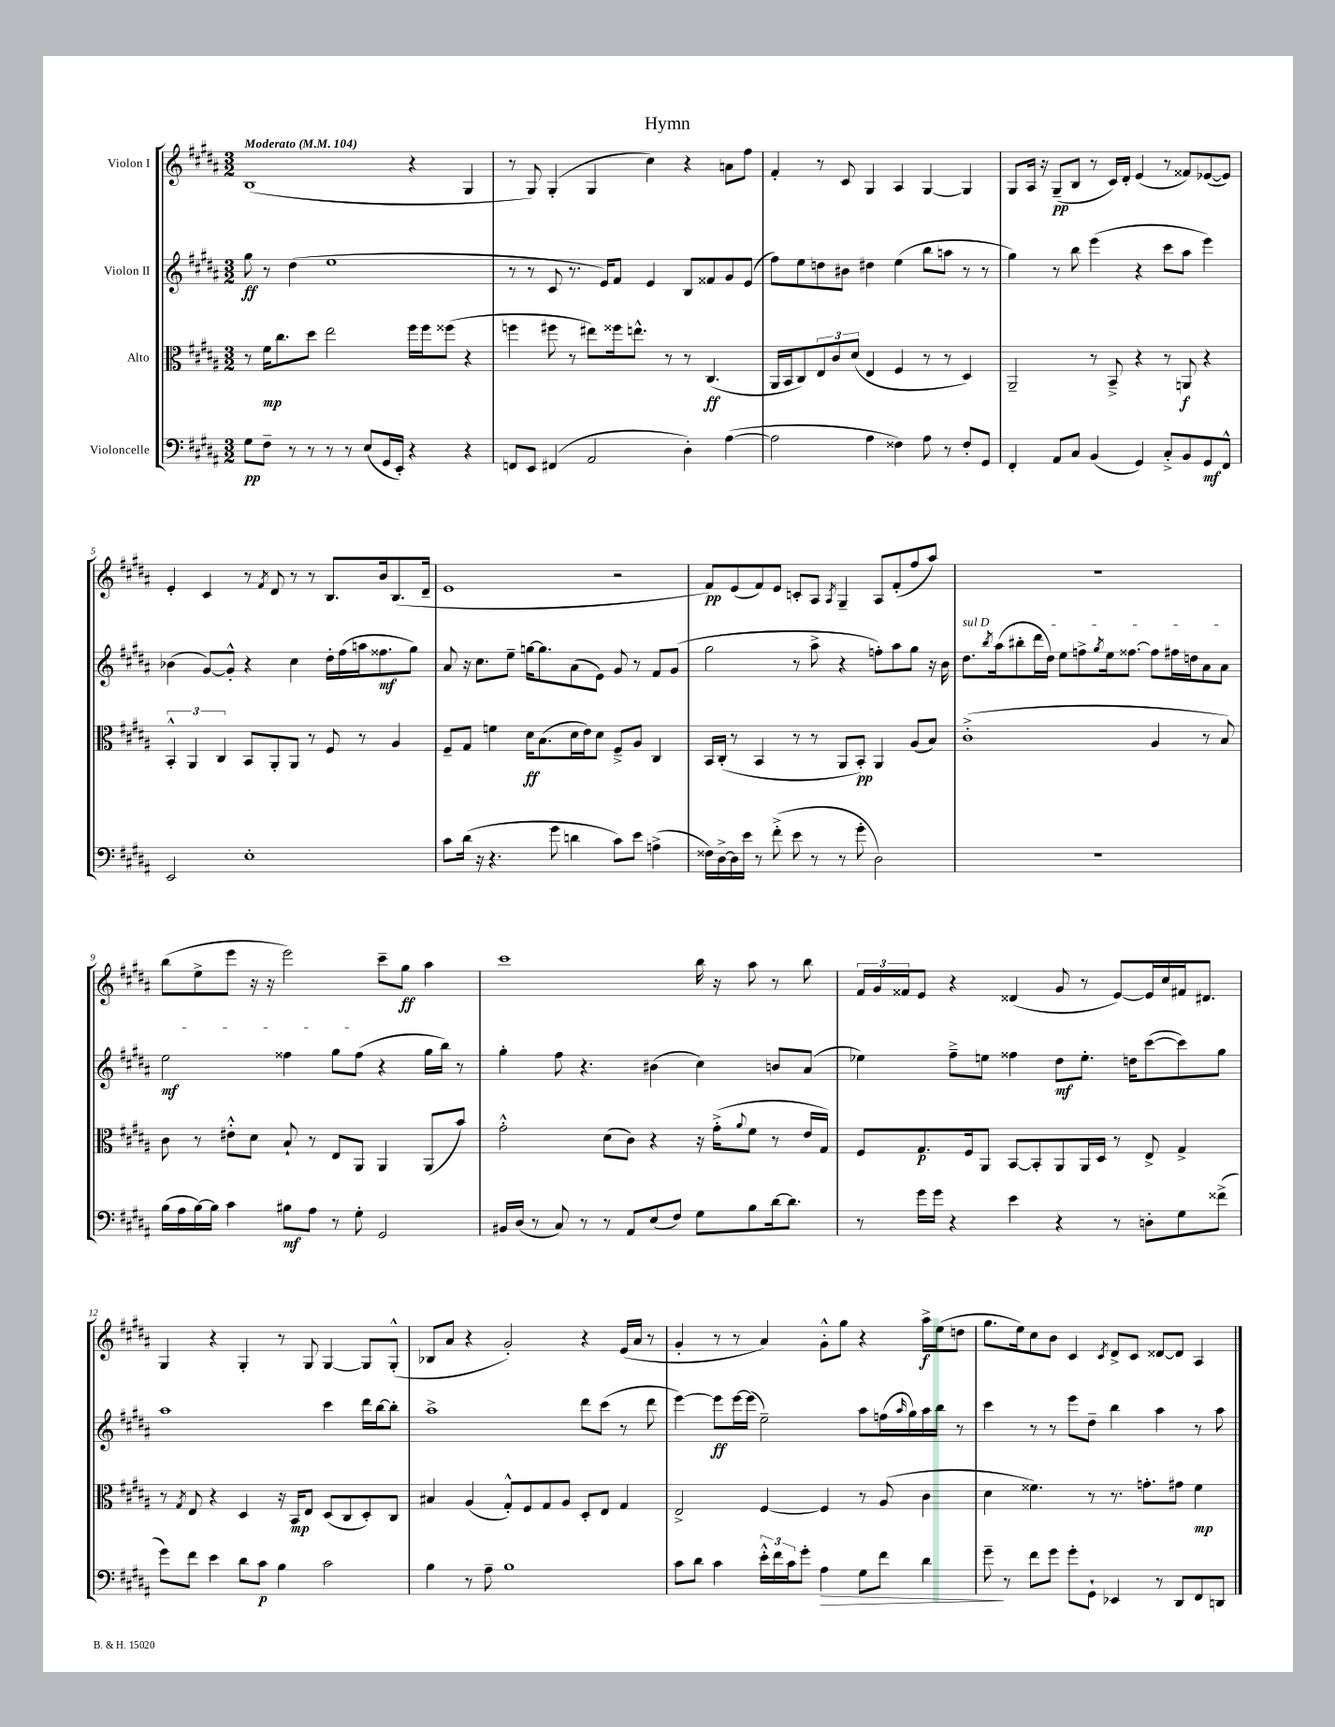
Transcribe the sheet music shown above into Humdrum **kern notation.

**kern	**dynam	**kern	**dynam	**kern	**dynam	**kern	**dynam
*part4	*part4	*part3	*part3	*part2	*part2	*part1	*part1
*staff4	*staff4	*staff3	*staff3	*staff2	*staff2	*staff1	*staff1
*I"Violoncelle	*	*I"Alto	*	*I"Violon II	*	*I"Violon I	*
*clefF4	*	*clefC3	*	*clefG2	*	*clefG2	*
*k[f#c#g#d#a#]	*	*k[f#c#g#d#a#]	*	*k[f#c#g#d#a#]	*	*k[f#c#g#d#a#]	*
*M3/2	*	*M3/2	*	*M3/2	*	*M3/2	*
*MM104	*	*MM104	*	*MM104	*	*MM104	*
=1	=1	=1	=1	=1	=1	=1	=1
!	!	!	!	!	!	!LO:TX:a:B:t=Moderato	!
8G#\L	pp	8r	.	8gg#\	ff	(1B	.
8F#~\J	.	16f#\KL	mp	8r	.	.	.
.	.	8.cc#\	.	.	.	.	.
8r	.	.	.	(4dd#\	.	.	.
8r	.	8dd#\J	.	.	.	.	.
8r	.	2ee\	.	1ee	.	.	.
8r	.	.	.	.	.	.	.
(8E/L	.	.	.	.	.	.	.
16GG#/L	.	.	.	.	.	.	.
16EE'/JJ)	.	.	.	.	.	.	.
4r	.	16ff#\LL	.	.	.	4r	.
.	.	16ff#\J	.	.	.	.	.
.	.	(8ff##X\J	.	.	.	.	.
4r	.	4r	.	.	.	4G#/	.
=2	=2	=2	=2	=2	=2	=2	=2
8FFn/L	.	4ffn\	.	8r	.	8r	.
8EE/J	.	.	.	8r	.	8G#/)	.
(4FF#X/	.	8ff#X\	.	8c#/	.	(4G#'/	.
.	.	8r	.	8.r	.	.	.
2AA#/	.	8ee#X\L)	.	.	.	4G#/	.
.	.	.	.	16e/KL)	.	.	.
.	.	16ff##X\k	.	8f#/J	.	.	.
.	.	8.een^^\J	.	.	.	.	.
.	.	.	.	4e/	.	4cc#\)	.
.	.	8r	.	.	.	.	.
4D#'\)	.	8r	.	8B/L	.	4r	.
.	.	(4.C#/	ff	8f##X/	.	.	.
([4A#\	.	.	.	8g#/	.	8an\L	.
.	.	.	.	(8e/J	.	8ff#\J	.
=3	=3	=3	=3	=3	=3	=3	=3
2A#\]	.	16AA#/LL	.	8ff#\L)	.	4f#'/	.
.	.	16BB/J	.	.	.	.	.
.	.	8C#/)	.	8ee\	.	.	.
.	.	12E/	.	8ddn\	.	8r	.
.	.	12c#/	.	.	.	.	.
.	.	.	.	8b#X\J	.	8c#/	.
.	.	(12d#/J	.	.	.	.	.
4A#\	.	4E/	.	4dd#X\	.	4G#/	.
4F##X\)	.	4F#/	.	(4ee\	.	4A#/	.
8A#\	.	8r	.	8bb\L	.	[4G#/	.
8r	.	8r	.	8aan\J	.	.	.
8F##'/L	.	4D#/)	.	8r	.	4G#/]	.
8GG#/J	.	.	.	8r	.	.	.
=4	=4	=4	=4	=4	=4	=4	=4
4FF#'/	.	2AA#~/	.	4gg#\)	.	8G#/L	.
.	.	.	.	.	.	16A#/Jk	.
.	.	.	.	.	.	16r	.
8AA#/L	.	.	.	8r	.	(8G#~/L	pp
8C#/J	.	.	.	8bb\	.	8B/J	.
(4BB/	.	8r	.	(4eee\	.	8r	.
.	.	8BB~^/	.	.	.	16c#/LL)	.
.	.	.	.	.	.	16d#'/JJ	.
4GG#/)	.	4r	.	4r	.	(4e/	.
8C#'^/L	.	8r	.	8ccc#\L	.	8r	.
8BB/	.	8AAn/	f	8aa#\J	.	8f##X/L)	.
8GG#/	mf	4r	.	4eee\)	.	([8e-X/	.
8FF#^^/J	.	.	.	.	.	8e-/J])	.
!!LO:LB:g=z
=5	=5	=5	=5	=5	=5	=5	=5
2EE/	.	6BB'^^/	.	(4b-X\	.	4e'/	.
.	.	6AA#/	.	.	.	.	.
.	.	.	.	[8g#/L)	.	4c#/	.
.	.	6C#/	.	.	.	.	.
.	.	.	.	8g#'^^/J]	.	.	.
1E'	.	8BB/L	.	4r	.	8r	.
.	.	.	.	.	.	8qf#/	.
.	.	8AA#'/	.	.	.	8d#/	.
.	.	8AA#/J	.	4cc#\	.	8r	.
.	.	8r	.	.	.	8r	.
.	.	8F#/	.	16dd#'\LL	.	8.B/L	.
.	.	.	.	(16ff#\	.	.	.
.	.	8r	.	16aan\J	.	.	.
.	.	.	.	8.ff##X\	mf	16b/k	.
.	.	4A#/	.	.	.	(8.B/	.
.	.	.	.	8gg#\J)	.	.	.
.	.	.	.	.	.	16d#~/Jk	.
=6	=6	=6	=6	=6	=6	=6	=6
8c#\L	.	8F#~/L	.	8a#/	.	1e	.
(16d#\Jk	.	8G#/J	.	16r	.	.	.
16r	.	.	.	8.cc#\L	.	.	.
4.r	.	4fn\	.	.	.	.	.
.	.	.	.	8ee~\J	.	.	.
.	.	16d#\KL	ff	[16ggn\KL	.	.	.
.	.	(8.B\	.	8.gg\]	.	.	.
8g#\	.	.	.	.	.	.	.
4dn\	.	16d#\L	.	(8a#\	.	.	.
.	.	16e\J)	.	.	.	.	.
.	.	8d#\J	.	8e\J)	.	.	.
8c#\L)	.	8F#~^/L	.	8g#/	.	2r	.
8e\J	.	8A#/J	.	8r	.	.	.
(4An^\	.	4C#/	.	8f#/L	.	.	.
.	.	.	.	(8g#/J	.	.	.
=7	=7	=7	=7	=7	=7	=7	=7
16F##X\LL)	.	16BB/LL	.	2gg#\	.	8f#/L)	pp
[16D#^\	.	(16C#'/JJ	.	.	.	.	.
16D#\]	.	8r	.	.	.	(8e/	.
16e\JJ	.	.	.	.	.	.	.
8r	.	4BB/	.	.	.	8f#/)	.
(8f#'^\	.	.	.	.	.	8e/J	.
8e\	.	8r	.	8r	.	8cn'/L	.
8r	.	8r	.	8aa#^\	.	8A#/J	.
.	.	.	.	.	.	8qA#/	.
8r	.	8AA#/L	.	4r	.	4G#~/	.
8g#'\	.	8BB'/J)	pp	.	.	.	.
2D#\)	.	4AA#/	.	8ffn'\L)	.	8A#/L	.
.	.	.	.	8aa#\	.	(8f#'/	.
.	.	(8A#/L	.	8gg#\J	.	8ff#/	.
.	.	8B/J)	.	16r	.	8aa#/J)	.
.	.	.	.	16b\	.	.	.
=8	=8	=8	=8	=8	=8	=8	=8
!	!	!	!	!LO:TX:a:i:t=sul D	!	!	!
1.r	.	(1c#'^	.	8.dd#\L	.	1.r	.
.	.	.	.	8qbb/	.	.	.
.	.	.	.	(16aa#\k	.	.	.
.	.	.	.	8bb#X'\	.	.	.
.	.	.	.	16ddd#\L	.	.	.
.	.	.	.	16dd#\JJ)	.	.	.
.	.	.	.	8ee\L	.	.	.
.	.	.	.	8ffn^\	.	.	.
.	.	.	.	8qgg#/	.	.	.
.	.	.	.	16ee\k	.	.	.
.	.	.	.	[8.ff##X\J	.	.	.
.	.	4A#/	.	8ff##\L]	.	.	.
.	.	.	.	16ff#X\L	.	.	.
.	.	.	.	16ddn\J	.	.	.
.	.	8r	.	8a#\	.	.	.
.	.	8B/)	.	8a#\J	.	.	.
!!LO:LB:g=z
=9	=9	=9	=9	=9	=9	=9	=9
(16B\LL	.	8c#\	.	2ee\	mf	(8bb\L	.
16A#\	.	.	.	.	.	.	.
[16B\)	.	8r	.	.	.	8ee^\	.
16B\JJ]	.	.	.	.	.	.	.
4c#\	.	8e#X'^^\L	.	.	.	8eee\J	.
.	.	8d#\J	.	.	.	16r	.
.	.	.	.	.	.	16r	.
8B#X\L	mf	8B`/	.	4ff##X\	.	2eee\)	.
8A#\J	.	8r	.	.	.	.	.
8r	.	8E/L	.	8gg#\L	.	.	.
8G#'\	.	8AA#/J	.	(8ff##\J	.	.	.
2GG#/	.	4AA#/	.	4r	.	8ccc#~\L	.
.	.	.	.	.	.	8gg#\J	ff
.	.	(8AA#/L	.	16gg#\LL	.	4aa#\	.
.	.	.	.	16bb\JJ)	.	.	.
.	.	8b/J)	.	8r	.	.	.
=10	=10	=10	=10	=10	=10	=10	=10
16BB#X/LL	.	2g#'^^\	.	4gg#'\	.	1ccc#	.
(16D#/JJ	.	.	.	.	.	.	.
8r	.	.	.	.	.	.	.
8C#/)	.	.	.	8ff#\	.	.	.
8r	.	.	.	4.r	.	.	.
8r	.	(8d#\L	.	.	.	.	.
8AA#/L	.	8c#\J)	.	.	.	.	.
(8E/	.	4r	.	(4b#X\	.	.	.
8F#/J)	.	.	.	.	.	.	.
8G#\L	.	16r	.	4cc#\)	.	16bb\	.
.	.	(16g#'^\KL	.	.	.	16r	.
.	.	8qqa#/	.	.	.	.	.
8B\	.	8f#\J	.	.	.	8aa#\	.
[16d#\k	.	8r	.	8bn/L	.	8r	.
8.d#\J]	.	.	.	.	.	.	.
.	.	16e/LL	.	(8a#/J	.	8bb\	.
.	.	16G#/JJ)	.	.	.	.	.
=11	=11	=11	=11	=11	=11	=11	=11
8r	.	8F#/L	.	4ee-X\)	.	24f#/LL	.
.	.	.	.	.	.	24g#/	.
.	.	.	.	.	.	24f##X/J	.
16g#\LL	.	8.G#/	p	.	.	8e/J	.
16g#\JJ	.	.	.	.	.	.	.
4r	.	.	.	8ff#~^\L	.	4r	.
.	.	16F#/k	.	.	.	.	.
.	.	8AA#/J	.	8een\J	.	.	.
4e\	.	[8BB/L	.	4ff##X\	.	(4d##X/	.
.	.	8BB'/]	.	.	.	.	.
4r	.	8AA#/	.	8dd#\L	mf	8g#/	.
.	.	16AA#/L	.	8.ee'\J	.	8r	.
.	.	16D#/JJ	.	.	.	.	.
8r	.	8r	.	.	.	[8e/L)	.
.	.	.	.	16ddn\KL	.	.	.
8Dn'\L	.	8E^/	.	([8ccc#\	.	16e/L]	.
.	.	.	.	.	.	16cc#/	.
8G#\	.	4G#^/	.	8ccc#\])	.	16f#X/J	.
.	.	.	.	.	.	8.d#X/J	.
(8f##X^\J	.	.	.	8gg#\J	.	.	.
!!LO:LB:g=z
=12	=12	=12	=12	=12	=12	=12	=12
8g#\L)	.	8r	.	1aa#	.	4G#/	.
.	.	8qG#/	.	.	.	.	.
8f#\J	.	8E/	.	.	.	.	.
4e\	.	4r	.	.	.	4r	.
8d#\L	.	4D#/	.	.	.	4G#'/	.
8c#\J	p	.	.	.	.	.	.
4B\	.	16r	.	.	.	8r	.
.	.	16BB/KL	mp	.	.	.	.
.	.	8E/J	.	.	.	8G#/	.
2c#\	.	(8D#/L	.	4ccc#\	.	[4G#/	.
.	.	8C#/	.	.	.	.	.
.	.	8D#'/)	.	16ddd#\LL	.	8G#/L]	.
.	.	.	.	[16bb\J	.	.	.
.	.	8C#/J	.	8bb'\J]	.	(8G#'^^/J	.
=13	=13	=13	=13	=13	=13	=13	=13
4B\	.	4B#X/	.	1aa#^	.	8B-X/L	.
.	.	.	.	.	.	8a#/J	.
8r	.	(4A#/	.	.	.	4r	.
8A#~\	.	.	.	.	.	.	.
1B	.	8G#'^^/L)	.	.	.	2g#'/)	.
.	.	8F#/	.	.	.	.	.
.	.	8G#/	.	.	.	.	.
.	.	8A#/J	.	.	.	.	.
.	.	8D#'/L	.	8ddd#\L	.	4r	.
.	.	8E/J	.	(8ccc#\J	.	.	.
.	.	4G#/	.	8r	.	(16e/LL	.
.	.	.	.	.	.	16a#/JJ	.
.	.	.	.	8ddd#\	.	8r	.
=14	=14	=14	=14	=14	=14	=14	=14
8c#\L	.	2E^/	.	[4eee\)	.	4g#'/	.
8d#\J	.	.	.	.	.	.	.
4c#\	.	.	.	8eee\L]	ff	8r	.
.	.	.	.	[16eee\L	.	8r	.
.	.	.	.	(16eee\JJ]	.	.	.
24e'^^\LL	.	[4F#/	.	2ee~\)	.	4a#/)	.
24f#\	.	.	.	.	.	.	.
24c#\J	.	.	.	.	.	.	.
8g#'\J	.	.	.	.	.	.	.
!	!LO:HP:b	!	!	!	!	!	!
4A#\	>	4F#/]	.	.	.	8g#'^^\L	.
.	.	.	.	.	.	8gg#\J	.
8G#\L	.	8r	.	8aa#\L	.	4r	.
8f#\J	.	(8A#/	.	(16ffn\L	.	.	.
.	.	.	.	16qqaa#/	.	.	.
.	.	.	.	16gg#\)	.	.	.
4d#\	.	4c#\	.	16aa#\	.	16aa#^\LL	f
.	.	.	.	16bb\JJ	.	(16ee\J	.
.	.	.	.	8r	.	8ddn\J	.
=15	=15	=15	=15	=15	=15	=15	=15
8g#~\	.	4d#\	.	4ccc#\	.	8.gg#\L	.
8r	]	.	.	.	.	.	.
.	.	.	.	.	.	16ee\k)	.
8f#\L	.	4.f##X\)	.	8r	.	8cc#\	.
8g#\J	.	.	.	8r	.	8b\J	.
8g#'\L	.	.	.	8eee\L	.	4c#/	.
8GG#`\J	.	8r	.	8dd#~\J	.	.	.
.	.	.	.	.	.	8qc#/	.
4EE-X/	.	8.r	.	4bb\	.	8d#^/L	.
.	.	.	.	.	.	8c#/J	.
.	.	8.gn'\L	.	.	.	.	.
8r	.	.	.	4aa#\	.	[8d##X/L	.
8DD#/L	.	8g#X\J	.	.	.	8d##/J]	.
8FF#/	.	4f##\	mp	8r	.	4A#/	.
8DDn/J	.	.	.	8aa#\	.	.	.
==	==	==	==	==	==	==	==
*-	*-	*-	*-	*-	*-	*-	*-
